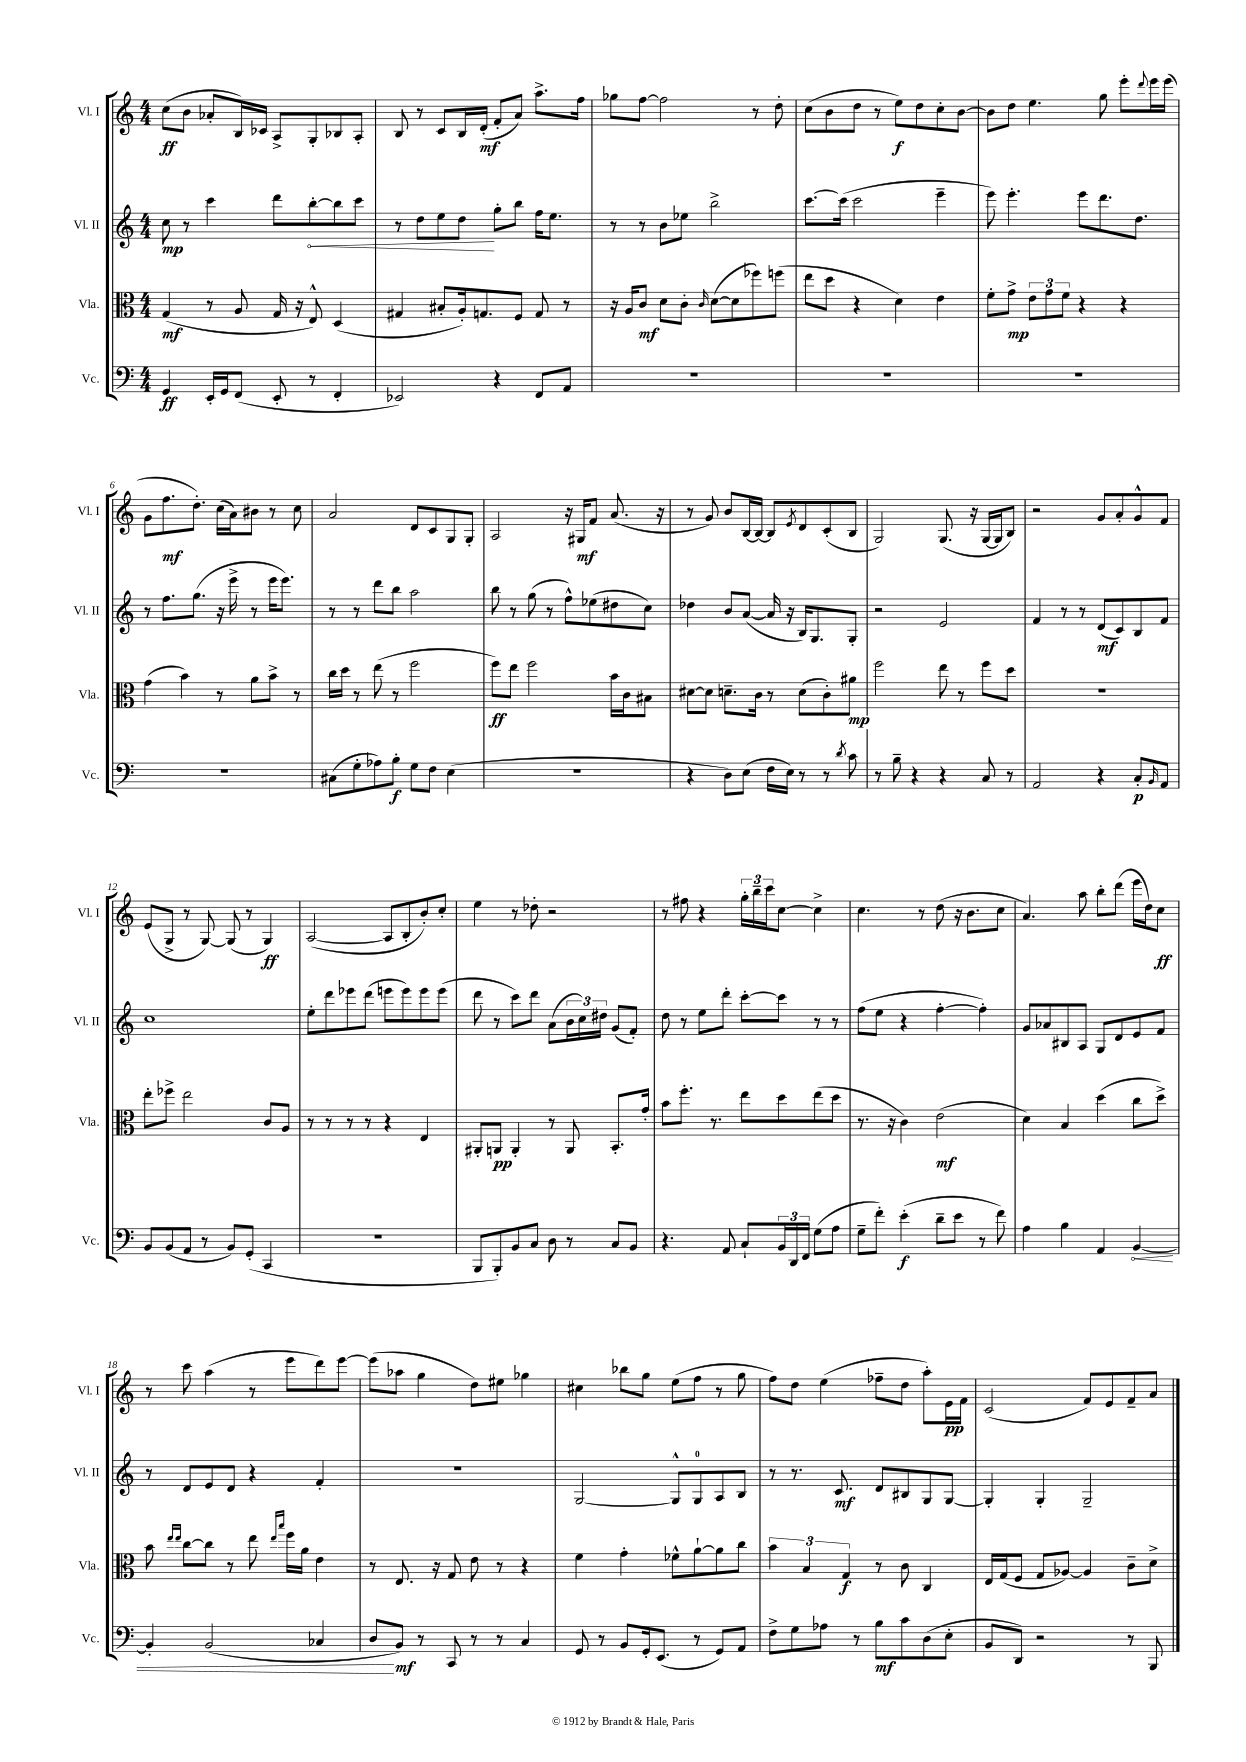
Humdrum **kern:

**kern	**kern	**kern	**kern
*staff4	*staff3	*staff2	*staff1
*clefF4	*clefC3	*clefG2	*clefG2
*k[]	*k[]	*k[]	*k[]
*M4/4	*M4/4	*M4/4	*M4/4
4GG/	(4G/	8cc\	(8cc\L
.	.	8r	8b\J
16EE'/LL	8r	4ccc\	8a-'/L
16GG/J	.	.	.
(8FF/J	8A/	.	16B/L)
.	.	.	16c-/JJ
8EE'/	16G/	8ddd\L	8A^/L
.	16r	.	.
8r	8E^^/)	[8bb'\	8G'/
4FF'/	(4D/	8bb\]	8B-/
.	.	8ccc\J	8A'/J
=	=	=	=
2EE-/)	4G#/	8r	8B/
.	.	8dd\L	8r
.	8B#'/L	8ee\	8c/L
.	16A'/k)	8dd\J	16B/L
.	8.G/	.	(16d'/JJ
4r	.	8gg'\L	8f'/L
.	8F/J	8bb\J	8a/J)
8FF/L	8G/	16ff\LK	8.aa^\L
.	.	8.ee\J	.
8AA/J	8r	.	.
.	.	.	16ff\Jk
=	=	=	=
1r	16r	8r	8gg-\L
.	16A/LK	.	.
.	8c/J	8r	[8ff\J
.	8d\L	8b\L	2ff\]
.	8c'\J	8ee-\J	.
.	16qqc/	.	.
.	([8d\L	2bb^\	.
.	8d\]	.	.
.	8ff-\)	.	8r
.	(8ff\J	.	8dd'\
=	=	=	=
1r	8ee\L	[8.ccc\L	(8cc\L
.	8dd\J	.	8b\
.	.	(16ccc\]Jk	.
.	4r	2ccc\	8dd\J
.	.	.	8r
.	4d\)	.	8ee\L)
.	.	.	8dd\
.	4e\	4eee~\	8cc'\
.	.	.	[8b\J
=	=	=	=
1r	8f'\L	8eee\)	8b\]L
.	8g^\J	4.eee'\	8dd\J
.	12e\L	.	4.ee\
.	12g\	.	.
.	12f\J	.	.
.	4r	8eee\L	.
.	.	8.ddd\	8gg\
.	4r	.	8eee'\L
.	.	8.dd\J	.
.	.	.	8qqddd/
.	.	.	16eee\L
.	.	.	(16eee\JJ
=	=	=	=
1r	(4g\	8r	8g\L
.	.	8.ff\L	8.ff\
.	4b\)	.	.
.	.	(8.gg\J	8.dd'\J)
.	8r	16r	(16cc\LL
.	.	16eee^\	16a\J)
.	8a\L	8r	8b#\J
.	8b^\J	16eee\LK	8r
.	.	8.eee\J)	.
.	8r	.	8cc\
=	=	=	=
(8C#\L	16cc\LL	8r	2a/
.	16dd\JJ	.	.
8G'\	8r	8r	.
8A-\)	(8ee\	8ddd\L	.
8B'\J	8r	8bb\J	.
8G\L	2ff\	2aa\	8d/L
8F\J	.	.	8c/
(4E\	.	.	8G/
.	.	.	8G'/J
=	=	=	=
1r	8ff\L)	8bb\	2A/
.	8ee\J	8r	.
.	2ff\	(8gg\	.
.	.	8r	.
.	.	8ff^^\L)	16r
.	.	.	16G#/LK
.	.	(8ee-\	8f/J
.	16b\LL	8dd#\	(8.a/
.	16c\J	.	.
.	8B#\J	8cc\J)	.
.	.	.	16r
=	=	=	=
4r	[8d#\L	4dd-\	8r
.	8d#\]J	.	8g/)
8D\L)	8.d~\L	8b/L	8b/L
(8E\J	.	([8a/J	[16B/L
.	16c\Jk	.	16B/_JJ
16F\LL	8r	16a/]	8B/]L
16E\JJ)	.	16r	.
.	.	.	8qe/
8r	(8d\L	16B/LK)	8d/
.	.	8.G/	.
8r	8c'\)	.	(8c'/
8qd/	.	.	.
8c\	8a#\J	8G'/J	8B/J
=	=	=	=
8r	2ff\	2r	2G/)
8B~\	.	.	.
4r	.	.	.
4r	8ee\	2e/	(8.G/
.	8r	.	.
.	.	.	16r
8C/	8ff\L	.	[16G/LL
.	.	.	16G/]J
8r	8dd\J	.	8B/J)
=	=	=	=
2AA/	1r	4f/	2r
.	.	8r	.
.	.	8r	.
4r	.	(8d/L	8g/L
.	.	8c/)	8a'/
8C'/L	.	8B/	8g^^/
16qqBB/	.	.	.
8AA/J	.	8f/J	8f/J
=	=	=	=
8BB/L	8ee'\L	1cc	(8e/L
(8BB/	8ff-^\J	.	8G^/J
8AA/J	2ee\	.	8r
8r	.	.	[8G/)
8BB/L)	.	.	(8G/]
(8GG'/J	.	.	8r
4CC/	8c/L	.	4G/)
.	8A/J	.	.
=	=	=	=
1r	8r	8ee'\L	([2A/
.	8r	8ddd\	.
.	8r	8eee-\	.
.	8r	(8ddd\J	.
.	4r	8eee\L	8A/]L
.	.	8eee\)	8B'/
.	4E/	8eee\	8b'/)
.	.	(8eee\J	8cc'/J
=	=	=	=
8BBB/L	8AA#'/L	8ddd\	4ee\
8BBB'/)	8AA/J	8r	.
8BB/	4AA'/	8ccc\L)	8r
8C/J	.	8ddd\J	8dd-'\
8D\	8r	(8a\L	2r
8r	8AA/	24b\L	.
.	.	24cc\)	.
.	.	24dd#\JJ	.
8C/L	8.BB'/L	(8g/L	.
8BB/J	.	8f'/J)	.
.	16g'/Jk	.	.
=	=	=	=
4.r	8b\L	8dd\	8r
.	8.ff'\J	8r	8ff#\
.	.	8ee\L	4r
.	8.r	.	.
8AA/	.	8ddd'\J	.
8C`/L	8ee\L	[8ccc'\L	24gg'\LL
.	.	.	24bb~\
.	.	.	24ccc\J
24BB/L	8dd\	8ccc\]J	[8cc\J
24DD/	.	.	.
24FF/JJ	.	.	.
(8G\L	(8ee\	8r	4cc^\]
8A\J	8dd\J	8r	.
=	=	=	=
8G~\L	8.r	(8ff\L	4.cc\
8f'\J)	.	8ee\J	.
.	16r	.	.
(4e'\	4c\)	4r	.
.	.	.	8r
8d~\L	(2e\	[4ff'\	(8dd\
8e\J	.	.	16r
.	.	.	8.b\L
8r	.	4ff'\])	.
8f\)	.	.	8cc\J
=	=	=	=
4A\	4d\)	8g/L	4.a/)
.	.	8a-/	.
4B\	4B/	8B#/	.
.	.	8A/J	8aa\
4AA/	(4dd\	8G/L	8bb'\L
.	.	8d/	(8ddd\J
[4BB/	8cc\L	8e/	16eee\LL
.	.	.	16dd\J)
.	8dd^\J)	8f/J	8cc\J
=	=	=	=
4BB'/]	8b\	8r	8r
.	16qqee/LL	.	.
.	16qqee/JJ	.	.
.	[8cc\L	8d/L	8ccc\
(2BB/	8cc\]J	8e/	(4aa\
.	8r	8d/J	.
.	8ee\	4r	8r
.	16qqee/LL	.	.
.	16qqbb/JJ	.	.
.	16ff\LL	.	8eee\L
.	16a\JJ	.	.
4C-/	4e\	4f'/	8ddd\)
.	.	.	[8eee\J
=	=	=	=
8D/L	8r	1r	(8eee\]L
8BB/J)	8.E/	.	8aa-\J
8r	.	.	4gg\
.	16r	.	.
8CC/	8G/	.	.
8r	8e\	.	8dd\L)
8r	8r	.	8ee#\J
4C/	4r	.	4gg-\
=	=	=	=
8GG/	4f\	[2G/	4cc#\
8r	.	.	.
8BB/L	4g'\	.	8bb-\L
16GG'/k	.	.	8gg\J
(8.EE/J	.	.	.
.	8f-^^\L	8G^^/]L	(8ee\L
8r	[8a`\	8G/	8ff\J
8GG/L)	8a\]	8A/	8r
8AA/J	8cc\J	8B/J	8gg\
=	=	=	=
8F^\L	6b\	8r	8ff\L)
8G\	.	8.r	8dd\J
.	6B/	.	.
8A-\J	.	.	(4ee\
.	.	8.c/	.
.	6G/	.	.
8r	.	.	.
8B\L	8r	8d/L	8ff-~\L
8c\	8c\	8B#/	8dd\J
(8D\	4C/	8G/	8aa'\L)
8E'\J	.	[8G/J	16e\L
.	.	.	16f\JJ
=	=	=	=
8BB/L	16E/LL	4G'/]	(2c/
.	(16G/J	.	.
8DD/J)	8F/J	.	.
2r	8G/L	4G'/	.
.	[8A-/J)	.	.
.	4A-/]	2G~/	8f/L)
.	.	.	8e/
8r	8c~\L	.	8f~/
8BBB/	8d^\J	.	8a/J
==	==	==	==
*-	*-	*-	*-
